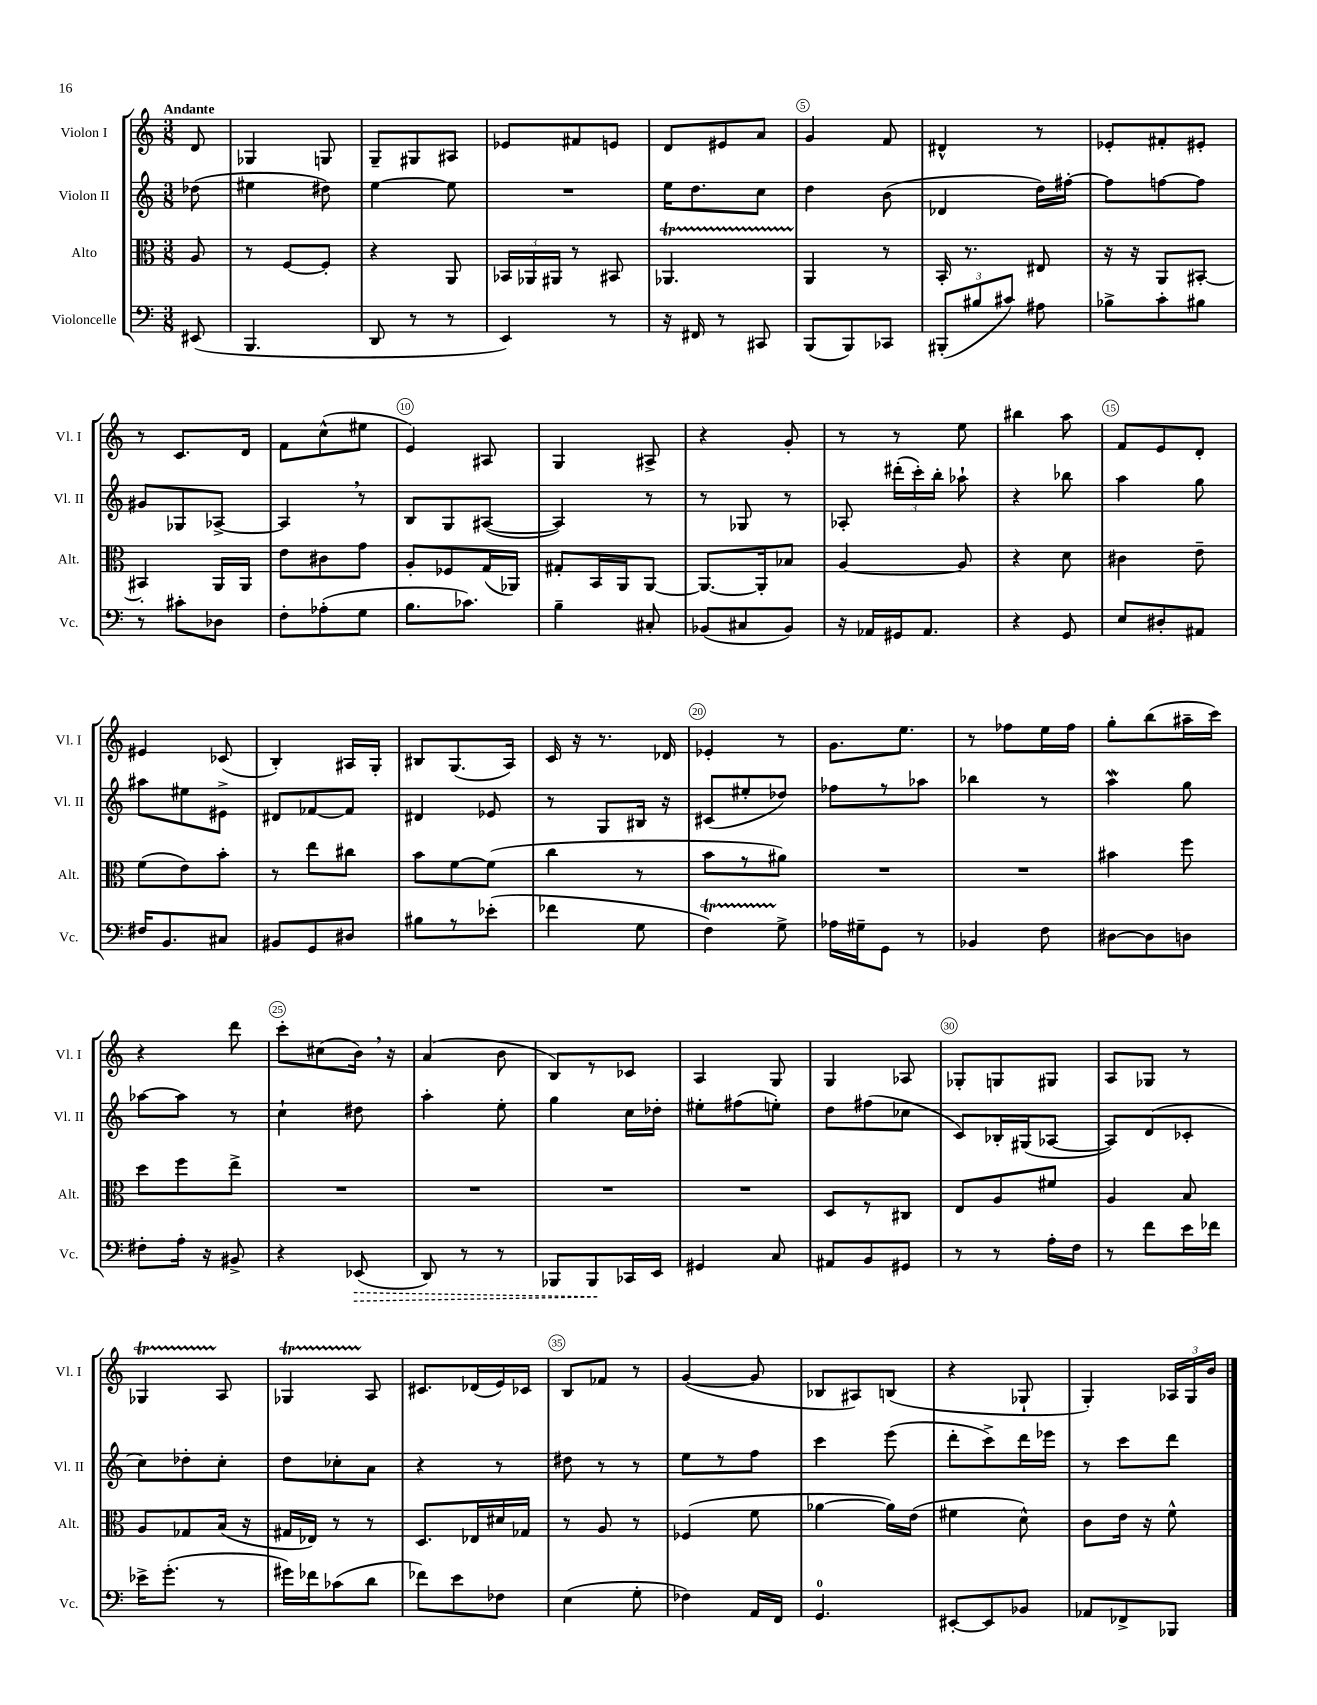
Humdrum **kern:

**kern	**dynam	**kern	**kern	**kern
*part4	*part4	*part3	*part2	*part1
*staff4	*staff4	*staff3	*staff2	*staff1
*I"Violoncelle	*	*I"Alto	*I"Violon II	*I"Violon I
*I'Vc.	*	*I'Alt.	*I'Vl. II	*I'Vl. I
*clefF4	*	*clefC3	*clefG2	*clefG2
*k[]	*	*k[]	*k[]	*k[]
*M3/8	*	*M3/8	*M3/8	*M3/8
=	=	=	=	=
!	!	!	!	!LO:TX:a:B:t=Andante
(8EE#X/	.	8A/	(8dd-X\	8d/
=1	=1	=1	=1	=1
4.BBB/	.	8r	4ee#X\	4G-X/
.	.	[8F/L	.	.
.	.	8F'/J]	8dd#X\)	8Gn/
=2	=2	=2	=2	=2
8DD/	.	4r	[4ee\	8G~/L
8r	.	.	.	8G#X/
8r	.	8AA/	8ee\]	8A#X/J
=3	=3	=3	=3	=3
4EE/)	.	24BB-X/LL	4.r	8e-X/L
.	.	24AA-X/	.	.
.	.	24AA#X/JJ	.	.
.	.	8r	.	8f#X/
8r	.	8BB#X/	.	8en/J
=4	=4	=4	=4	=4
16r	.	4.AA-XT/	16ee\KL	8d/L
16FF#X/	.	.	8.dd\	.
8r	.	.	.	8e#X/
8CC#X/	.	.	8cc\J	8a/J
=5	=5	=5	=5	=5
(8BBB/L	.	4AA/	4dd\	4g/
8BBB/)	.	.	.	.
8CC-X/J	.	8r	(8b\	8f/
=6	=6	=6	=6	=6
(12BBB#X'/L	.	16BB'/	4d-X/	4d#X^^/
.	.	8.r	.	.
12B#X/	.	.	.	.
12c#X/J)	.	.	.	.
8A#X\	.	8E#X/	16dd\LL)	8r
.	.	.	[16ff#X'\JJ	.
=7	=7	=7	=7	=7
8B-X^\L	.	16r	8ff#\L]	8e-X'/L
.	.	16r	.	.
8c'\	.	8AA/L	[8ffn\	8f#X'/
8B#X\J	.	[8BB#X'/J	8ff\J]	8e#X'/J
!!LO:LB:g=z
=8	=8	=8	=8	=8
8r	.	4BB#X'/]	8g#X/L	8r
8c#X'\L	.	.	8G-X/	8.c/L
8D-X\J	.	16AA/LL	[8A-X^/J	.
.	.	16AA/JJ	.	16d/Jk
=9	=9	=9	=9	=9
8F'\L	.	8e\L	4A-,/]	8f\L
(8A-X'\	.	8c#X\	.	(8cc^^\
8G\J	.	8g\J	8r	8ee#X\J
=10	=10	=10	=10	=10
8.B\L	.	8A'/L	8B/L	4e/)
.	.	8F-X/	8G/	.
8.c-X\J)	.	.	.	.
.	.	(16G/L	([8A#X/J	8A#X/
.	.	16AA-X/JJ)	.	.
=11	=11	=11	=11	=11
4B~\	.	8G#X'/L	4A#/])	4G/
.	.	16BB/L	.	.
.	.	16AA/J	.	.
8C#X'/	.	[8AA/J	8r	8A#X^/
=12	=12	=12	=12	=12
(8BB-X/L	.	8.AA/L_	8r	4r
8C#X/	.	.	8G-X/	.
.	.	16AA'/k]	.	.
8BB-/J)	.	8B-X/J	8r	8g'/
=13	=13	=13	=13	=13
16r	.	[4A/	8A-X'/	8r
16AA-X/LL	.	.	.	.
16GG#X/J	.	.	(24ddd#X'\LL	8r
.	.	.	24ccc'\)	.
8.AA-/J	.	.	.	.
.	.	.	24bb'\JJ	.
.	.	8A/]	8aa-X`\	8ee\
=14	=14	=14	=14	=14
4r	.	4r	4r	4bb#X\
8GG/	.	8d\	8bb-X\	8aa\
=15	=15	=15	=15	=15
8E/L	.	4c#X\	4aa\	8f/L
8D#X'/	.	.	.	8e/
8AA#X/J	.	8e~\	8gg\	8d'/J
!!LO:LB:g=z
=16	=16	=16	=16	=16
16F#X/KL	.	(8f\L	8aa#X\L	4e#X/
8.BB/	.	.	.	.
.	.	8e\)	8ee#X\	.
8C#X/J	.	8b'\J	8e#X^\J	(8c-X/
=17	=17	=17	=17	=17
8BB#X/L	.	8r	8d#X/L	4B'/)
8GG/	.	8ee\L	[8f-X/	.
8D#X/J	.	8cc#X\J	8f-/J]	16A#X/LL
.	.	.	.	16G'/JJ
=18	=18	=18	=18	=18
8B#X\L	.	8b\L	4d#X/	8B#X/L
8r	.	[8f\	.	(8.G/
(8e-X'\J	.	(8f\J]	8e-X/	.
.	.	.	.	16A/Jk)
=19	=19	=19	=19	=19
4f-X\	.	4cc\	8r	16c/
.	.	.	.	16r
.	.	.	8G/L	8.r
8G\	.	8r	16B#X/Jk	.
.	.	.	16r	16d-X/
=20	=20	=20	=20	=20
4FT\)	.	8b\L	(8c#X/L	4e-X'/
.	.	8r	8ee#X'/	.
8G^\	.	8a#X\J)	8dd-X/J)	8r
=21	=21	=21	=21	=21
16A-X\LL	.	4.r	8ff-X\L	8.g\L
16G#X~\J	.	.	.	.
8GG\J	.	.	8r	.
.	.	.	.	8.ee\J
8r	.	.	8aa-X\J	.
=22	=22	=22	=22	=22
4BB-X/	.	4.r	4bb-X\	8r
.	.	.	.	8ff-X\L
8F\	.	.	8r	16ee\L
.	.	.	.	16ff-\JJ
=23	=23	=23	=23	=23
[8D#X\L	.	4b#X\	4aaW\	8gg'\L
8D#\]	.	.	.	(8bb\
8Dn\J	.	8ff\	8gg\	16aa#X~\L
.	.	.	.	16ccc\JJ)
!!LO:LB:g=z
=24	=24	=24	=24	=24
8F#X'\L	.	8dd\L	[8aa-X\L	4r
16A'\Jk	.	8ff\	8aa-\J]	.
16r	.	.	.	.
8BB#X^/	.	8ee^\J	8r	8ddd\
=25	=25	=25	=25	=25
4r	.	4.r	4cc`\	8ccc'\L
.	.	.	.	(8cc#X\
!	!LO:HP:b	!	!	!
(8EE-X/	>	.	8dd#X\	16b,\Jk)
.	.	.	.	16r
=26	=26	=26	=26	=26
8DD/)	.	4.r	4aa'\	(4a/
8r	.	.	.	.
8r	.	.	8ee'\	8b\
=27	=27	=27	=27	=27
8BBB-X/L	.	4.r	4gg\	8B/L)
8BBB-/	.	.	.	8r
16CC-X/L	]	.	16cc\LL	8c-X/J
16EE/JJ	.	.	16dd-X'\JJ	.
=28	=28	=28	=28	=28
4GG#X/	.	4.r	8ee#X'\L	4A/
.	.	.	(8ff#X\	.
8C/	.	.	8een'\J)	8G/
=29	=29	=29	=29	=29
8AA#X/L	.	8D/L	8dd\L	4G/
8BB/	.	8r	(8ff#X\	.
8GG#X/J	.	8C#X/J	8cc-X\J	8A-X/
=30	=30	=30	=30	=30
8r	.	8E/L	8c/L)	8G-X'/L
8r	.	8A/	16B-X'/L	8Gn/
.	.	.	(16G#X/J	.
16A'\LL	.	8f#X/J	[8A-X/J	8G#X/J
16F\JJ	.	.	.	.
=31	=31	=31	=31	=31
8r	.	4A/	8A-/L])	8A/L
8f\L	.	.	(8d/	8G-X/J
16e\L	.	8B/	8c-X'/J	8r
16f-X\JJ	.	.	.	.
!!LO:LB:g=z
=32	=32	=32	=32	=32
16e-X^\KL	.	8A/L	8cc\L)	4G-XT/
(8.g'\J	.	.	.	.
.	.	8G-X/	8dd-X'\	.
8r	.	(16B/Jk	8cc'\J	8A/
.	.	16r	.	.
=33	=33	=33	=33	=33
16g#X\LL)	.	16G#X/LL	8dd\L	4G-XT/
16f-X\J	.	16E-X/JJ)	.	.
(8c-X\	.	8r	8cc-X'\	.
8d\J	.	8r	8a\J	8A/
=34	=34	=34	=34	=34
8f-X\L)	.	8.D/L	4r	8.c#X/L
8e\	.	.	.	.
.	.	16E-X/L	.	(16d-X/L
8F-X\J	.	16d#X/	8r	16e/)
.	.	16G-X/JJ	.	16c-X/JJ
=35	=35	=35	=35	=35
(4E\	.	8r	8dd#X\	8B/L
.	.	8A/	8r	8f-X/J
8G'\	.	8r	8r	8r
=36	=36	=36	=36	=36
4F-X\)	.	(4F-X/	8ee\L	([4g/
.	.	.	8r	.
16AA/LL	.	8f\	8ff\J	8g/]
16FF/JJ	.	.	.	.
=37	=37	=37	=37	=37
4.GG/	.	[4a-X\	4ccc\	8B-X/L
.	.	.	.	8A#X/)
.	.	16a-\LL])	(8eee\	(8Bn/J
.	.	(16e\JJ	.	.
=38	=38	=38	=38	=38
[8EE#X'/L	.	4f#X\	8ddd'\L	4r
8EE#/]	.	.	8ccc^\)	.
8BB-X/J	.	8d^^\)	16ddd\L	8G-X`/
.	.	.	16eee-X\JJ	.
=39	=39	=39	=39	=39
8AA-X/L	.	8c\L	8r	4G'/)
8FF-X^/	.	16e\Jk	8ccc\L	.
.	.	16r	.	.
8BBB-X/J	.	8f^^\	8ddd\J	24A-X/LL
.	.	.	.	24G/
.	.	.	.	24b/JJ
==	==	==	==	==
*-	*-	*-	*-	*-
